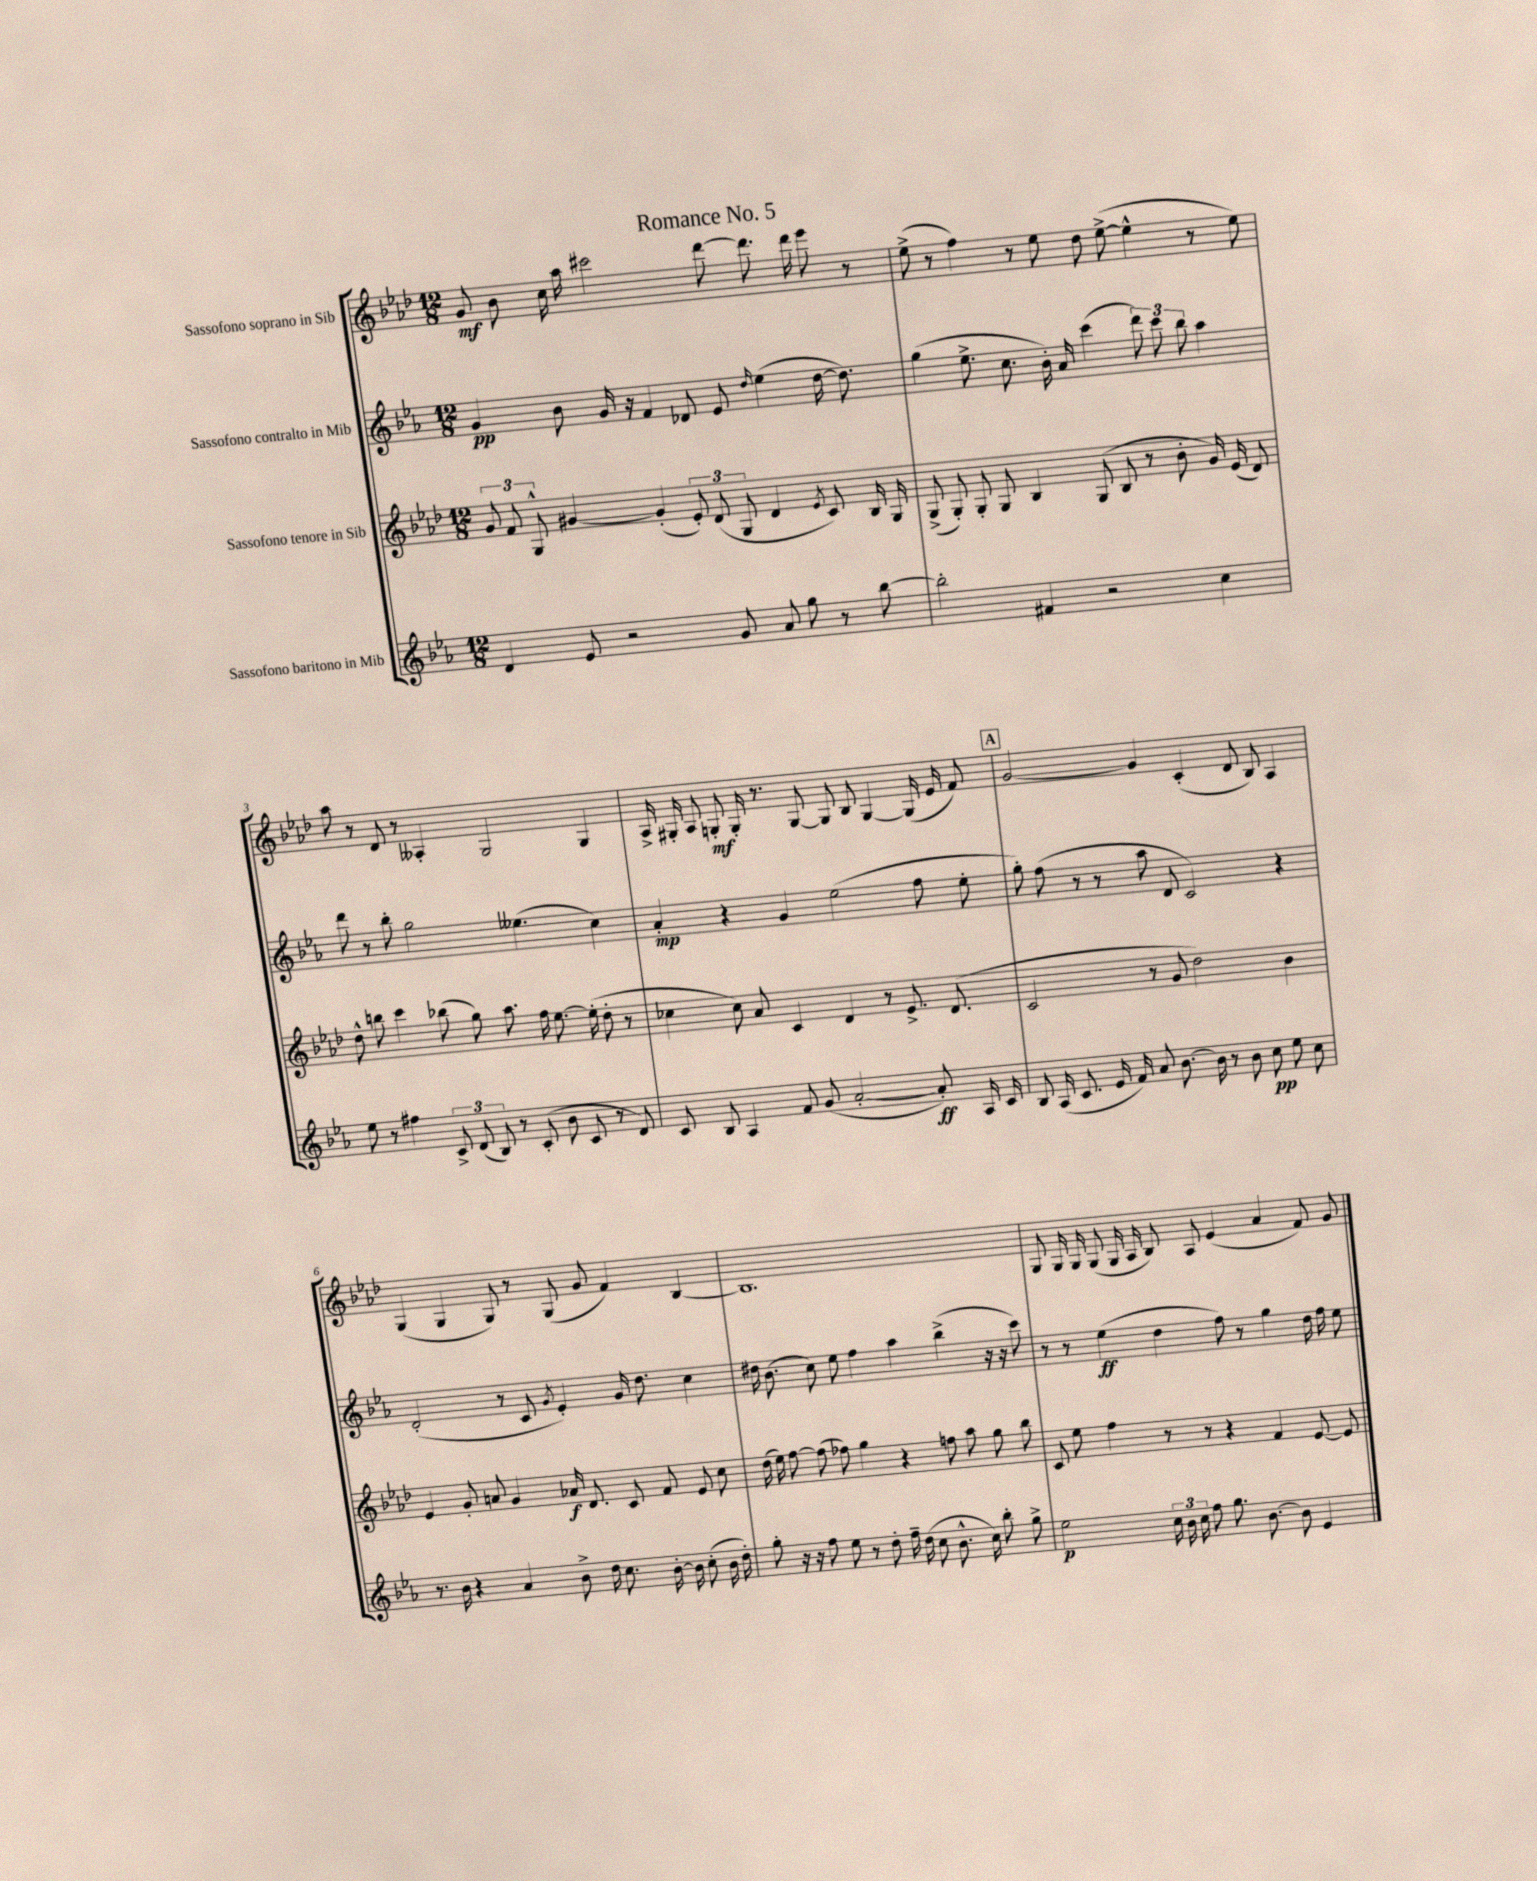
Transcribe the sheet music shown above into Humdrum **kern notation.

**kern	**dynam	**kern	**dynam	**kern	**dynam	**kern	**dynam
*part4	*part4	*part3	*part3	*part2	*part2	*part1	*part1
*staff4	*staff4	*staff3	*staff3	*staff2	*staff2	*staff1	*staff1
*I"Sassofono baritono in Mib	*	*I"Sassofono tenore in Sib	*	*I"Sassofono contralto in Mib	*	*I"Sassofono soprano in Sib	*
*clefG2	*	*clefG2	*	*clefG2	*	*clefG2	*
*k[b-e-a-]	*	*k[b-e-a-d-]	*	*k[b-e-a-]	*	*k[b-e-a-d-]	*
*M12/8	*	*M12/8	*	*M12/8	*	*M12/8	*
=1	=1	=1	=1	=1	=1	=1	=1
4d/	.	12g/	.	4g/	pp	8g/	mf
.	.	12f/	.	.	.	.	.
.	.	.	.	.	.	8b-\	.
.	.	12G^^/	.	.	.	.	.
8e-/	.	[4g#X/	.	8b-\	.	16cc\	.
.	.	.	.	.	.	16aa-\	.
2r	.	.	.	16g/	.	2ccc#X\	.
.	.	.	.	16r	.	.	.
.	.	(4g#'/]	.	4f/	.	.	.
.	.	12e-'/)	.	8d-X/	.	.	.
.	.	(12d-/	.	.	.	.	.
8g/	.	.	.	8e-/	.	[8ddd-\	.
.	.	12G/	.	.	.	.	.
.	.	.	.	16qqdd/	.	.	.
8a-/	.	4d-/	.	(4ee-\	.	8.ddd-\]	.
8gg\	.	.	.	.	.	.	.
.	.	.	.	.	.	16ddd-\	.
.	.	8qe-/	.	.	.	.	.
8r	.	8c/)	.	[16dd\	.	8eee-\	.
.	.	.	.	8.dd\])	.	.	.
[8bb-\	.	16B-/	.	.	.	8r	.
.	.	16G/	.	.	.	.	.
=2	=2	=2	=2	=2	=2	=2	=2
2bb-'\]	.	(8G^/	.	(4gg\	.	(8ee-^\	.
.	.	8G'/)	.	.	.	8r	.
.	.	8G'/	.	8.ee-^\	.	4ff\)	.
.	.	8G/	.	.	.	.	.
.	.	.	.	8.cc\	.	.	.
4f#X/	.	4B-/	.	.	.	8r	.
.	.	.	.	16b-'\)	.	8ee-\	.
.	.	.	.	16a-/	.	.	.
2r	.	(8G/	.	(4ccc\	.	8dd-\	.
.	.	8B-/	.	.	.	([8ee-^\	.
.	.	8r	.	12ddd\)	.	4ee-^^\]	.
.	.	.	.	12ccc\	.	.	.
.	.	8b-'\	.	.	.	.	.
.	.	.	.	12bb-\	.	.	.
4cc\	.	16g/)	.	4aa-\	.	8r	.
.	.	(16e-/	.	.	.	.	.
.	.	8d-/)	.	.	.	8ee-\)	.
!!LO:LB:g=z
=3	=3	=3	=3	=3	=3	=3	=3
8ee-\	.	8dd-^^\	.	8ddd\	.	8aa-\	.
8r	.	8bbn\	.	8r	.	8r	.
4ff#X\	.	4ccc\	.	8bb-'\	.	8d-/	.
.	.	.	.	2gg\	.	8r	.
12c^/	.	(8bb-X\	.	.	.	4A--X'/	.
(12d/	.	.	.	.	.	.	.
.	.	8gg\)	.	.	.	.	.
12B-/)	.	.	.	.	.	.	.
8r	.	8.aa-\	.	.	.	2G/	.
(8c'/	.	.	.	(4.ee--X\	.	.	.
.	.	16ff\	.	.	.	.	.
8b-\	.	[8.ee-\	.	.	.	.	.
8c/	.	.	.	.	.	.	.
.	.	(16ee-'\]	.	.	.	.	.
8r	.	8dd-'\	.	4cc\)	.	4G/	.
8d/)	.	8r	.	.	.	.	.
=4	=4	=4	=4	=4	=4	=4	=4
8c/	.	4cc-X\	.	4a-'/	mp	16A-^/	.
.	.	.	.	.	.	16G#X'/	.
8B-/	.	.	.	.	.	8A-/	.
4A-/	.	8cc-\)	.	4r	.	8Gn'/	mf
.	.	8a-/	.	.	.	16G'/	.
.	.	.	.	.	.	8.r	.
8f/	.	4c/	.	4g/	.	.	.
(8g/	.	.	.	.	.	[8G/	.
[2a-'/	.	4d-/	.	(2ee-\	.	8G/]	.
.	.	.	.	.	.	8B-/	.
.	.	8r	.	.	.	[4G/	.
.	.	8.e-^/	.	.	.	.	.
8a-'/])	ff	.	.	8ff\	.	(16G/]	.
.	.	(8.d-/	.	.	.	16e-/	.
16A-/	.	.	.	8ee-'\	.	8f/)	.
16c/	.	.	.	.	.	.	.
!!LO:REH:place=s1:t=A
=5	=5	=5	=5	=5	=5	=5	=5
8B-/	.	2c/	.	8gg'\)	.	[2g/	.
(16A-/	.	.	.	(8ff\	.	.	.
8.c/	.	.	.	.	.	.	.
.	.	.	.	8r	.	.	.
16e-/	.	.	.	8r	.	.	.
16f/)	.	.	.	.	.	.	.
8a-/	.	8r	.	8aa-\	.	4g/]	.
[8.b-\	.	8g/	.	8d/	.	.	.
.	.	2dd-\)	.	2c/)	.	(4c'/	.
16b-\]	.	.	.	.	.	.	.
8r	.	.	.	.	.	.	.
8b-\	.	.	.	.	.	8d-/	.
8cc\	pp	.	.	.	.	8B-/)	.
8ee-\	.	4b-\	.	4r	.	4A-/	.
8cc\	.	.	.	.	.	.	.
!!LO:LB:g=z
=6	=6	=6	=6	=6	=6	=6	=6
8.r	.	4e-/	.	(2d'/	.	(4G/	.
16b-\	.	.	.	.	.	.	.
4r	.	8g'/	.	.	.	4G/	.
.	.	8an/	.	.	.	.	.
4a-/	.	4g/	.	8r	.	8G/)	.
.	.	.	.	8c/	.	8r	.
.	.	.	.	8qg/	.	.	.
8b-^\	.	16a-X/	f	4e-'/)	.	(8G/	.
.	.	8.d-/	.	.	.	.	.
16dd\	.	.	.	.	.	8g/	.
8.cc\	.	.	.	.	.	.	.
.	.	8c/	.	16g/	.	4f/)	.
.	.	.	.	8.dd\	.	.	.
[16b-'\	.	8f/	.	.	.	.	.
16b-\]	.	.	.	.	.	.	.
(8cc'\	.	8e-/	.	4cc\	.	[4B-/	.
16b-\	.	8cc\	.	.	.	.	.
16dd'\)	.	.	.	.	.	.	.
=7	=7	=7	=7	=7	=7	=7	=7
8gg'\	.	(16dd-\	.	16dd#X\	.	1.B-]	.
.	.	16ee-\)	.	(8.b-\	.	.	.
16r	.	[8ff\	.	.	.	.	.
16r	.	.	.	.	.	.	.
8ff\	.	(8ff\]	.	8cc\)	.	.	.
8ee-\	.	8ff-X\)	.	8ee-\	.	.	.
8r	.	4gg\	.	4ff\	.	.	.
8dd'\	.	.	.	.	.	.	.
16ff~\	.	4r	.	4aa-\	.	.	.
(16dd\	.	.	.	.	.	.	.
8cc\	.	.	.	.	.	.	.
8.b-^^\	.	8ffn\	.	(4bb-^\	.	.	.
.	.	8aa-\	.	.	.	.	.
16cc\)	.	.	.	.	.	.	.
8bb-'\	.	8gg\	.	16r	.	.	.
.	.	.	.	16r	.	.	.
8gg^\	.	8bb-\	.	8ccc\)	.	.	.
=8	=8	=8	=8	=8	=8	=8	=8
2ee-\	p	8c/	.	8r	.	8G/	.
.	.	8ee-\	.	8r	.	16G/	.
.	.	.	.	.	.	16G/	.
.	.	4ff\	.	(4ee-\	ff	(8G/	.
.	.	.	.	.	.	16G/	.
.	.	.	.	.	.	16A-/	.
24cc\	.	8r	.	4dd\	.	8B-/)	.
24b-\	.	.	.	.	.	.	.
24cc\	.	.	.	.	.	.	.
8ff\	.	8r	.	.	.	8A-/	.
8.gg\	.	4r	.	8ff\)	.	(4e-/	.
.	.	.	.	8r	.	.	.
[8.b-\	.	.	.	.	.	.	.
.	.	4f/	.	4gg\	.	4a-/	.
8b-\]	.	.	.	.	.	.	.
4e-/	.	[8e-/	.	16dd\	.	8f/)	.
.	.	.	.	16ff\	.	.	.
.	.	8e-/]	.	8ee-\	.	8g/	.
==	==	==	==	==	==	==	==
*-	*-	*-	*-	*-	*-	*-	*-
